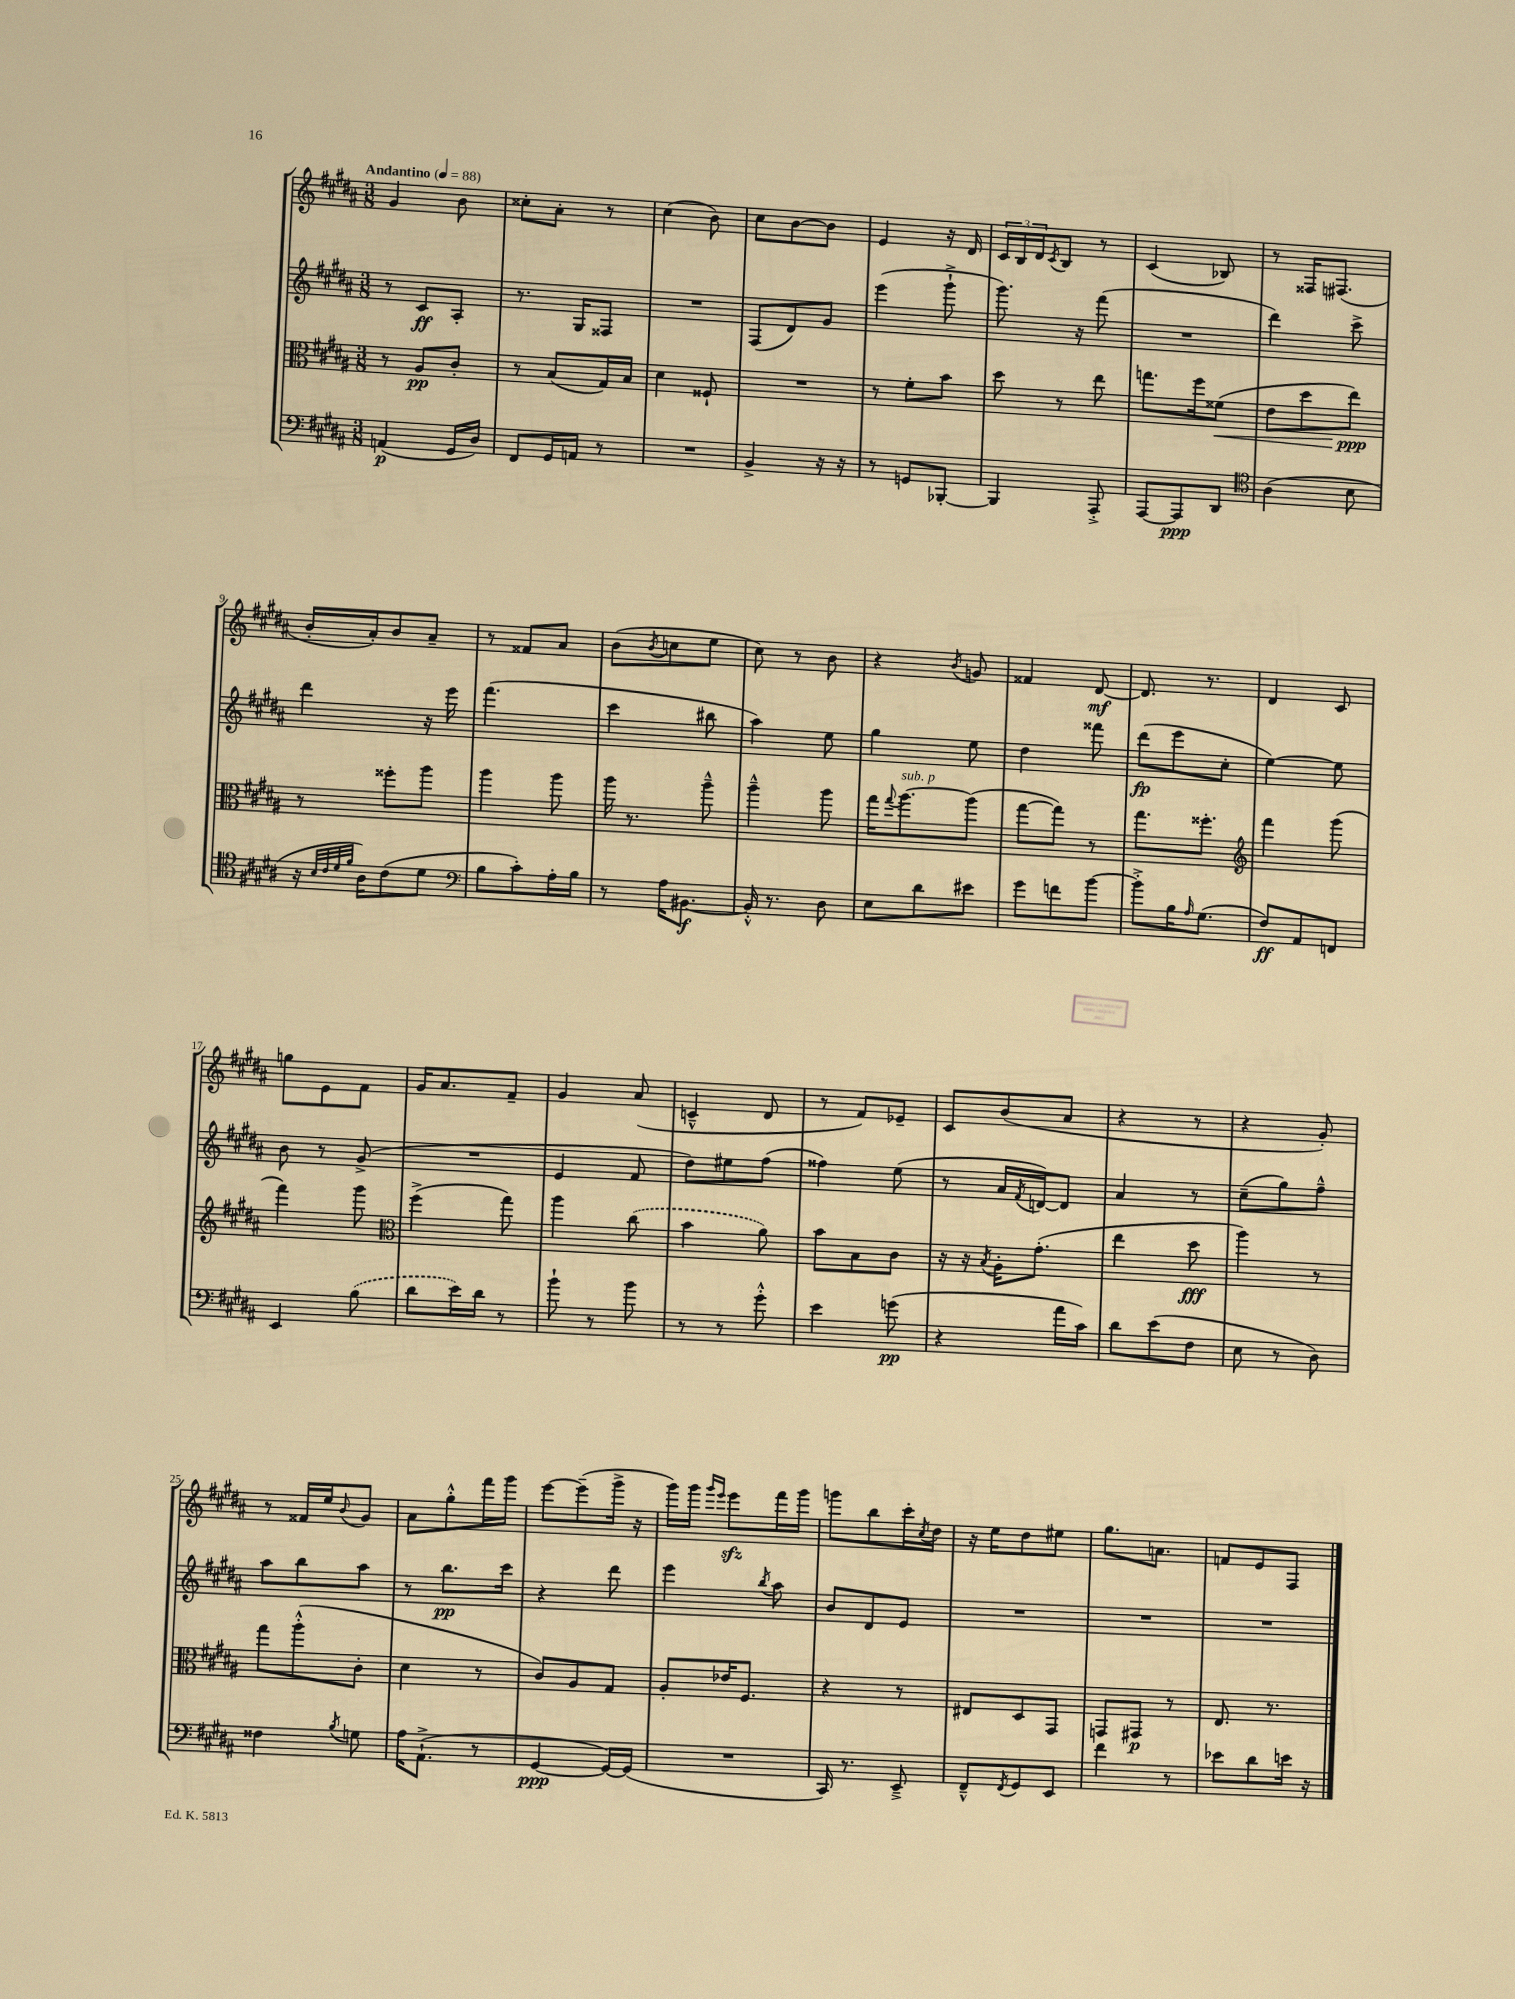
<<
\new StaffGroup <<
\new Staff = "s0" {
    \clef treble \key b \major \numericTimeSignature \time 3/8 \tempo "Andantino" 4 = 88
    gis'4 b'8 |
    cisis''8-. ais'8-. r8 |
    cis''4( b'8) |
    cis''8 b'8~ b'8 |
    e'4 r16 dis'16 |
    \tuplet 3/2 { cis'16 b16 dis'16 } \acciaccatura { cis'8 } b8 r8 |
    cis'4( bes8) |
    r8 fisis16 fis8.( |
    b'16-. ais'16-.) b'8 ais'8-- |
    r8 fisis'8 ais'8 |
    b'8( \acciaccatura { b'8 } c''8 e''8 |
    cis''8) r8 b'8 |
    r4 \acciaccatura { b'8 } g'8 |
    fisis'4 dis'8~\mf |
    dis'8. r8. |
    dis'4 cis'8 |
    g''8 e'8 fis'8 |
    gis'16 ais'8. fis'8-- |
    gis'4 ais'8( |
    c'4---^ dis'8 |
    r8 fis'8) ees'8-- |
    cis'8 b'8( ais'8 |
    r4 r8 |
    r4 gis'8-.) |
    r8 fisis'16 e''16 \appoggiatura { b'8 } gis'8 |
    ais'8 gis''8-.-^ fis'''16 gis'''16 |
    e'''8~ e'''8--( gis'''16-> r16 |
    gis'''16) gis'''16 \grace { gis'''16 e'''16 } e'''8\sfz fis'''16 gis'''16 |
    g'''8 b''8 cis'''16-. \acciaccatura { cis''8 } dis''16 |
    r16 e''16 dis''8 eis''8 |
    gis''8. a'8. |
    f'8 e'8 fis8 \bar "|." |
}
\new Staff = "s1" {
    \clef treble \key b \major \numericTimeSignature \time 3/8
    r8 cis'8\ff ais8-. |
    r8. gis16 fisis8 |
    R4. |
    fis8( dis'8) gis'8 |
    e'''4( gis'''8-!-> |
    gis'''8.) r16 fis'''8( |
    R4. |
    dis'''4) cis'''8-> |
    dis'''4 r16 e'''16 |
    fis'''4.( |
    cis'''4 bis''8 |
    ais''4) e''8 |
    gis''4 e''8 |
    dis''4 fisis'''8 |
    dis'''8\fp( e'''8 cis''8-. |
    e''4~) e''8 |
    b'8 r8 gis'8->( |
    R4. |
    e'4 fis'8 |
    dis''8) eis''8 fis''8( |
    fisis''4) e''8( |
    r8 ais'16 \acciaccatura { fis'8 } d'16~) d'8 |
    ais'4 r8 |
    cis''8--( gis''8) fis''8---^ |
    ais''8 b''8 ais''8 |
    r8 b''8.\pp cis'''16 |
    r4 dis'''8 |
    e'''4 \acciaccatura { b''8 } ais''8 |
    b'8 dis'8 e'8 |
    R4. |
    R4. |
    R4. \bar "|." |
}
\new Staff = "s2" {
    \clef alto \key b \major \numericTimeSignature \time 3/8
    r8 ais8\pp cis'8-. |
    r8 b8( gis16) b16 |
    dis'4 fisis8-! |
    R4. |
    r8 fis'8-. b'8 |
    dis''8 r8 e''8 |
    g''8. fis''16 fisis'8\<( |
    e'8 dis''8 e''8\ppp\!) |
    r8 fisis''8-. ais''8 |
    ais''4 ais''8 |
    ais''16 r8. ais''8---^ |
    ais''4---^ ais''8 |
    gis''16 \appoggiatura { gis''8 } ais''8.~^\markup { \italic "sub. p" } ais''8( |
    gis''8~ gis''8) r8 |
    gis''8. fisis''8.-. |
    \clef treble fis'''4 gis'''8( |
    fis'''4) gis'''8 |
    \clef alto fis''4->( gis''8) |
    ais''4 \once \slurDashed cis''8( |
    b'4 ais'8) |
    b'8 b8 cis'8 |
    r16 r16 \acciaccatura { b8 } ais16-. gis'8.-.( |
    e''4 dis''8\fff |
    ais''4) r8 |
    gis''8 ais''8-.-^( cis'8-. |
    dis'4 r8 |
    cis'8) ais8 gis8 |
    ais8-. ees'16 fis8. |
    r4 r8 |
    eis8 dis8 gis,8 |
    g,8 gis,8\p r8 |
    e8. r8. \bar "|." |
}
\new Staff = "s3" {
    \clef bass \key b \major \numericTimeSignature \time 3/8
    a,4\p( gis,16 dis16) |
    fis,8 gis,16 a,16 r8 |
    R4. |
    b,4-> r16 r16 |
    r8 g,8 bes,,8~-. |
    bes,,4 ais,,8-.-> |
    ais,,8~ ais,,8\ppp dis,8 |
    \clef tenor ais4( b8 |
    r16 \grace { b32 cis'32 dis'32 fis'32 } ais16) cis'8( dis'8 |
    \clef bass b8 cis'8-.) ais16-. b16 |
    r8 ais16 bis,8.~\f |
    bis,16-.-^ r8. dis8 |
    e8 dis'8 eis'8 |
    gis'8 f'8 b'8~ |
    b'8-.-> b16 \grace { ais16 } gis8.( |
    fis8\ff) ais,8 f,8 |
    e,4 \once \slurDashed b8( |
    dis'8 e'16) dis'16 r8 |
    b'8-! r8 b'8 |
    r8 r8 gis'8-.-^ |
    e'4 g'8\pp( |
    r4 ais'16 cis'16) |
    dis'8 e'8( fis8 |
    e8 r8 dis8) |
    fisis4 \acciaccatura { b8 } g8 |
    ais16 ais,8.-!->( r8 |
    gis,4~\ppp gis,16~) gis,16( |
    R4. |
    cis,16) r8. e,8---> |
    fis,8---^ \acciaccatura { fis,8 } gis,8 e,8 |
    fis'4 r8 |
    ees'8 dis'8 e'16 r16 \bar "|." |
}
>>
>>
